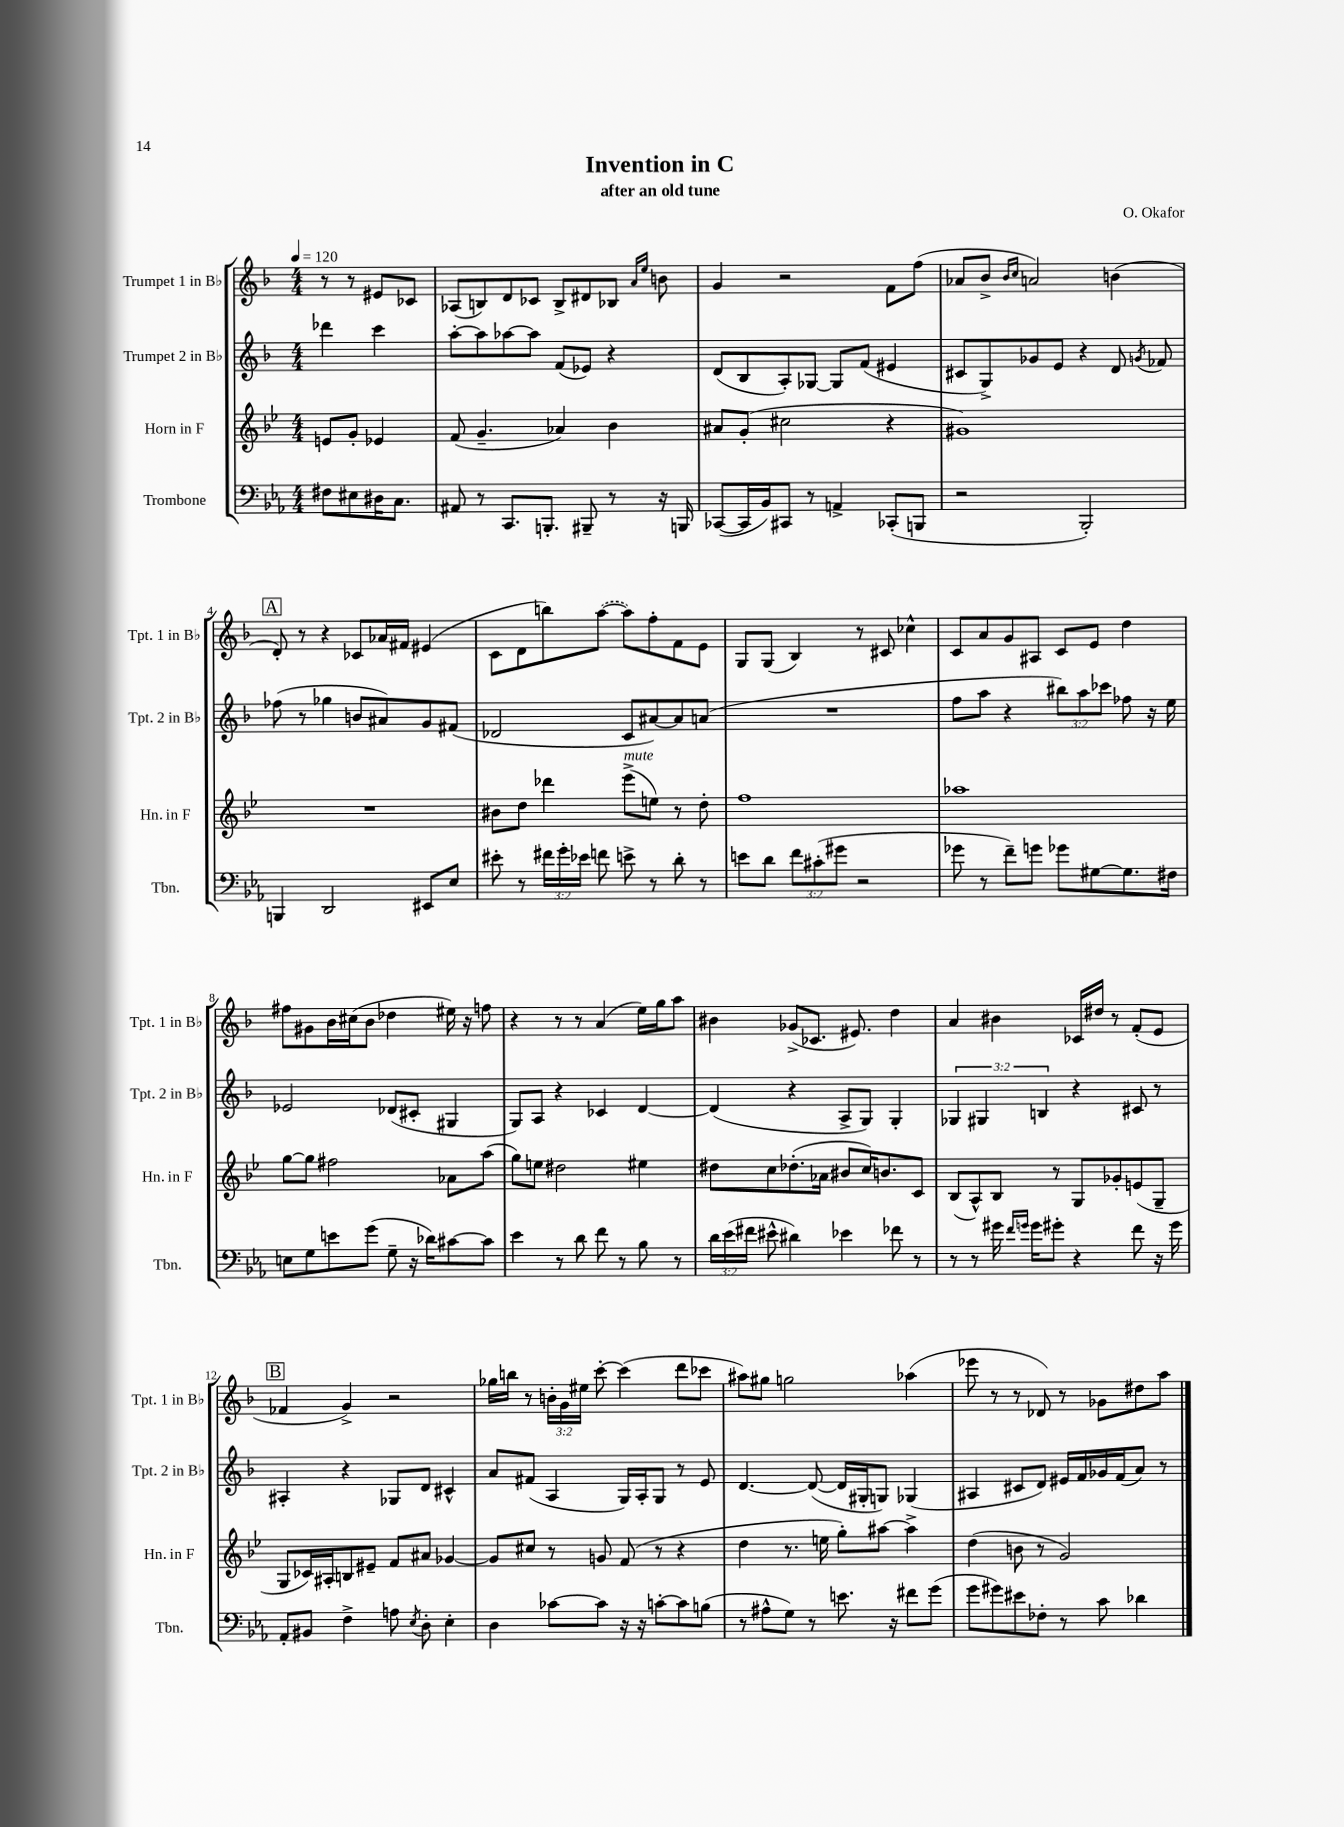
\header { title = "Invention in C" composer = "O. Okafor" subtitle = "after an old tune" }
<<
\new StaffGroup <<
\new Staff = "s0" \with { instrumentName = "Trumpet 1 in Bb" shortInstrumentName = "Tpt. 1 in Bb" } {
    \clef treble \key f \major \numericTimeSignature \time 4/4 \override Staff.TupletNumber.text = #tuplet-number::calc-fraction-text \partial 2 \tempo 4 = 120
    \autoBeamOff r8 r8 eis'8[ ces'8] |
    aes8[( b8) d'8 ces'8] b8[-> dis'8 bes8] \grace { a'16[ e''16] } b'8 |
    g'4 r2 f'8[ f''8]( |
    aes'8[ bes'8]-> \grace { bes'16[ c''16] } a'2) b'4( |
    \mark \markup { \box "A" } d'8-.) r8 r4 ces'8[ aes'16 fis'16] eis'4( |
    c'8[ d'8 b''8) \once \slurDashed a''8]~( a''8[) f''8-. f'8 e'8] |
    g8[ g8]( bes4) r8 cis'8 ces''4-^ |
    c'8[ a'8 g'8 ais8] c'8[ e'8] d''4 |
    fis''8[ gis'8 bes'16 cis''16( bes'8] des''4 eis''16) r16 f''8 |
    r4 r8 r8 a'4( e''16[) g''16 a''8] |
    bis'4 ges'8[->( ces'8.] eis'8.) d''4 |
    a'4 bis'4 ces'16[ dis''16] r8 f'8[-.( e'8] |
    \mark \markup { \box "B" } fes'4 g'4->) r2 |
    ges''16[ b''16] r8 \tuplet 3/2 { b'16[-. g'16 eis''16] } c'''8~-. c'''4( d'''8[ ces'''8] |
    ais''8[) gis''8] g''2 aes''4( |
    ees'''8 r8 r8 des'8) r8 ges'8[ dis''8 a''8] \bar "|." |
}
\new Staff = "s1" \with { instrumentName = "Trumpet 2 in Bb" shortInstrumentName = "Tpt. 2 in Bb" } {
    \clef treble \key f \major \numericTimeSignature \time 4/4 \override Staff.TupletNumber.text = #tuplet-number::calc-fraction-text \partial 2
    \autoBeamOff des'''4 c'''4 |
    a''8[~-. a''8 aes''8~ aes''8] f'8[( ees'8]) r4 |
    d'8[( bes8 a8-.) ges8]~ ges8[ f'8]( eis'4 |
    cis'8[ g8->) ges'8 e'8] r4 d'8 \acciaccatura { g'8 } fes'8 |
    \mark \markup { \box "A" } fes''8( r8 ges''4 b'8[ ais'8) g'8 fis'8]( |
    des'2 c'8[ ais'8~) ais'8 a'8]( |
    R1 |
    f''8[ a''8] r4 \tuplet 3/2 { bis''8[) a''8 ces'''8] } fes''8 r16 e''16 |
    ees'2 des'8[( cis'8]-. gis4 |
    g8[) a8] r4 ces'4 d'4~ |
    d'4( r4 a8[-> g8]) g4-. |
    \tuplet 3/2 { ges4 gis4 b4 } r4 cis'8 r8 |
    \mark \markup { \box "B" } ais4-. r4 ges8[ d'8] cis'4-^ |
    a'8[ fis'8]( a4 g16[) a16-. g8] r8 e'8 |
    d'4.~ d'8~( d'16[ gis16-. g8]) ges4( |
    ais4 cis'8[ d'8]) eis'16[ f'16 ges'16 f'16( a'8]) r8 \bar "|." |
}
\new Staff = "s2" \with { instrumentName = "Horn in F" shortInstrumentName = "Hn. in F" } {
    \clef treble \key bes \major \numericTimeSignature \time 4/4 \partial 2
    \autoBeamOff e'8[ g'8]-. ees'4 |
    f'8( g'4.-- aes'4) bes'4 |
    ais'8[ g'8]-.( cis''2 r4 |
    gis'1) |
    \mark \markup { \box "A" } R1 |
    bis'8[ d''8] des'''4 ees'''8[->^\markup { \italic "mute" }( e''8]) r8 d''8-. |
    f''1 |
    aes''1 |
    g''8[~ g''8] fis''2 aes'8[ a''8]( |
    g''8[) e''8] dis''2 eis''4 |
    dis''8[ c''8 des''8.-.( aes'16] bis'8[ c''16) b'8. c'8] |
    bes8[( a8-^) bes8] r8 g8[ ges'8-. e'8( g8]-- |
    \mark \markup { \box "B" } g8[ ces'16) ais16-. b8 eis'8]-- f'8[ ais'8] ges'4~ |
    ges'8[ cis''8] r8 g'8 f'8( r8 r4 |
    d''4 r8. e''16 g''8[-.) ais''8]~ ais''4-> |
    d''4( b'8 r8 g'2) \bar "|." |
}
\new Staff = "s3" \with { instrumentName = "Trombone" shortInstrumentName = "Tbn." } {
    \clef bass \key ees \major \numericTimeSignature \time 4/4 \override Staff.TupletNumber.text = #tuplet-number::calc-fraction-text \partial 2
    \autoBeamOff fis8[ eis8 dis16 c8.] |
    ais,8 r8 c,8.[ b,,8.]-. bis,,8-- r8 r16 b,,16 |
    ces,8[~( ces,16 bes,16) cis,8] r8 a,4-> ces,8[-.( b,,8] |
    r2 bes,,2-.) |
    \mark \markup { \box "A" } b,,4 d,2 eis,8[ ees8] |
    eis'8-. r8 \tuplet 3/2 { fis'16[ g'16-. ees'16] } f'8 e'8-> r8 d'8-. r8 |
    e'8[ d'8] \tuplet 3/2 { f'8[ cis'8-.( gis'8] } r2 |
    ges'8 r8 f'8[--) g'8] ges'8[ gis8~ gis8. fis16] |
    e8[ g8 e'8 g'8]( g8-- r16 des'16[) cis'8~ cis'8] |
    ees'4 r8 d'8 f'8 r8 bes8 r8 |
    \tuplet 3/2 { d'16[ ees'16( fis'16] } eis'8-^ dis'4) ees'4 fes'8 r8 |
    r8 r8 gis'16 \grace { f'16[ g'16] } g'16[ gis'8]-. r4 f'8 r16 gis'16 |
    \mark \markup { \box "B" } aes,8[-. bis,8] f4-> a8 \acciaccatura { ees8 } d8-. ees4-. |
    d4 ces'8[~ ces'8] r16 r16 c'8[~-. c'8 b8]( |
    r8 ais8[-^ g8]) r8 e'8. r16 fis'8[ g'8]( |
    g'8[ gis'8) eis'8 fes8]-. r8 c'8 des'4 \bar "|." |
}
>>
>>
